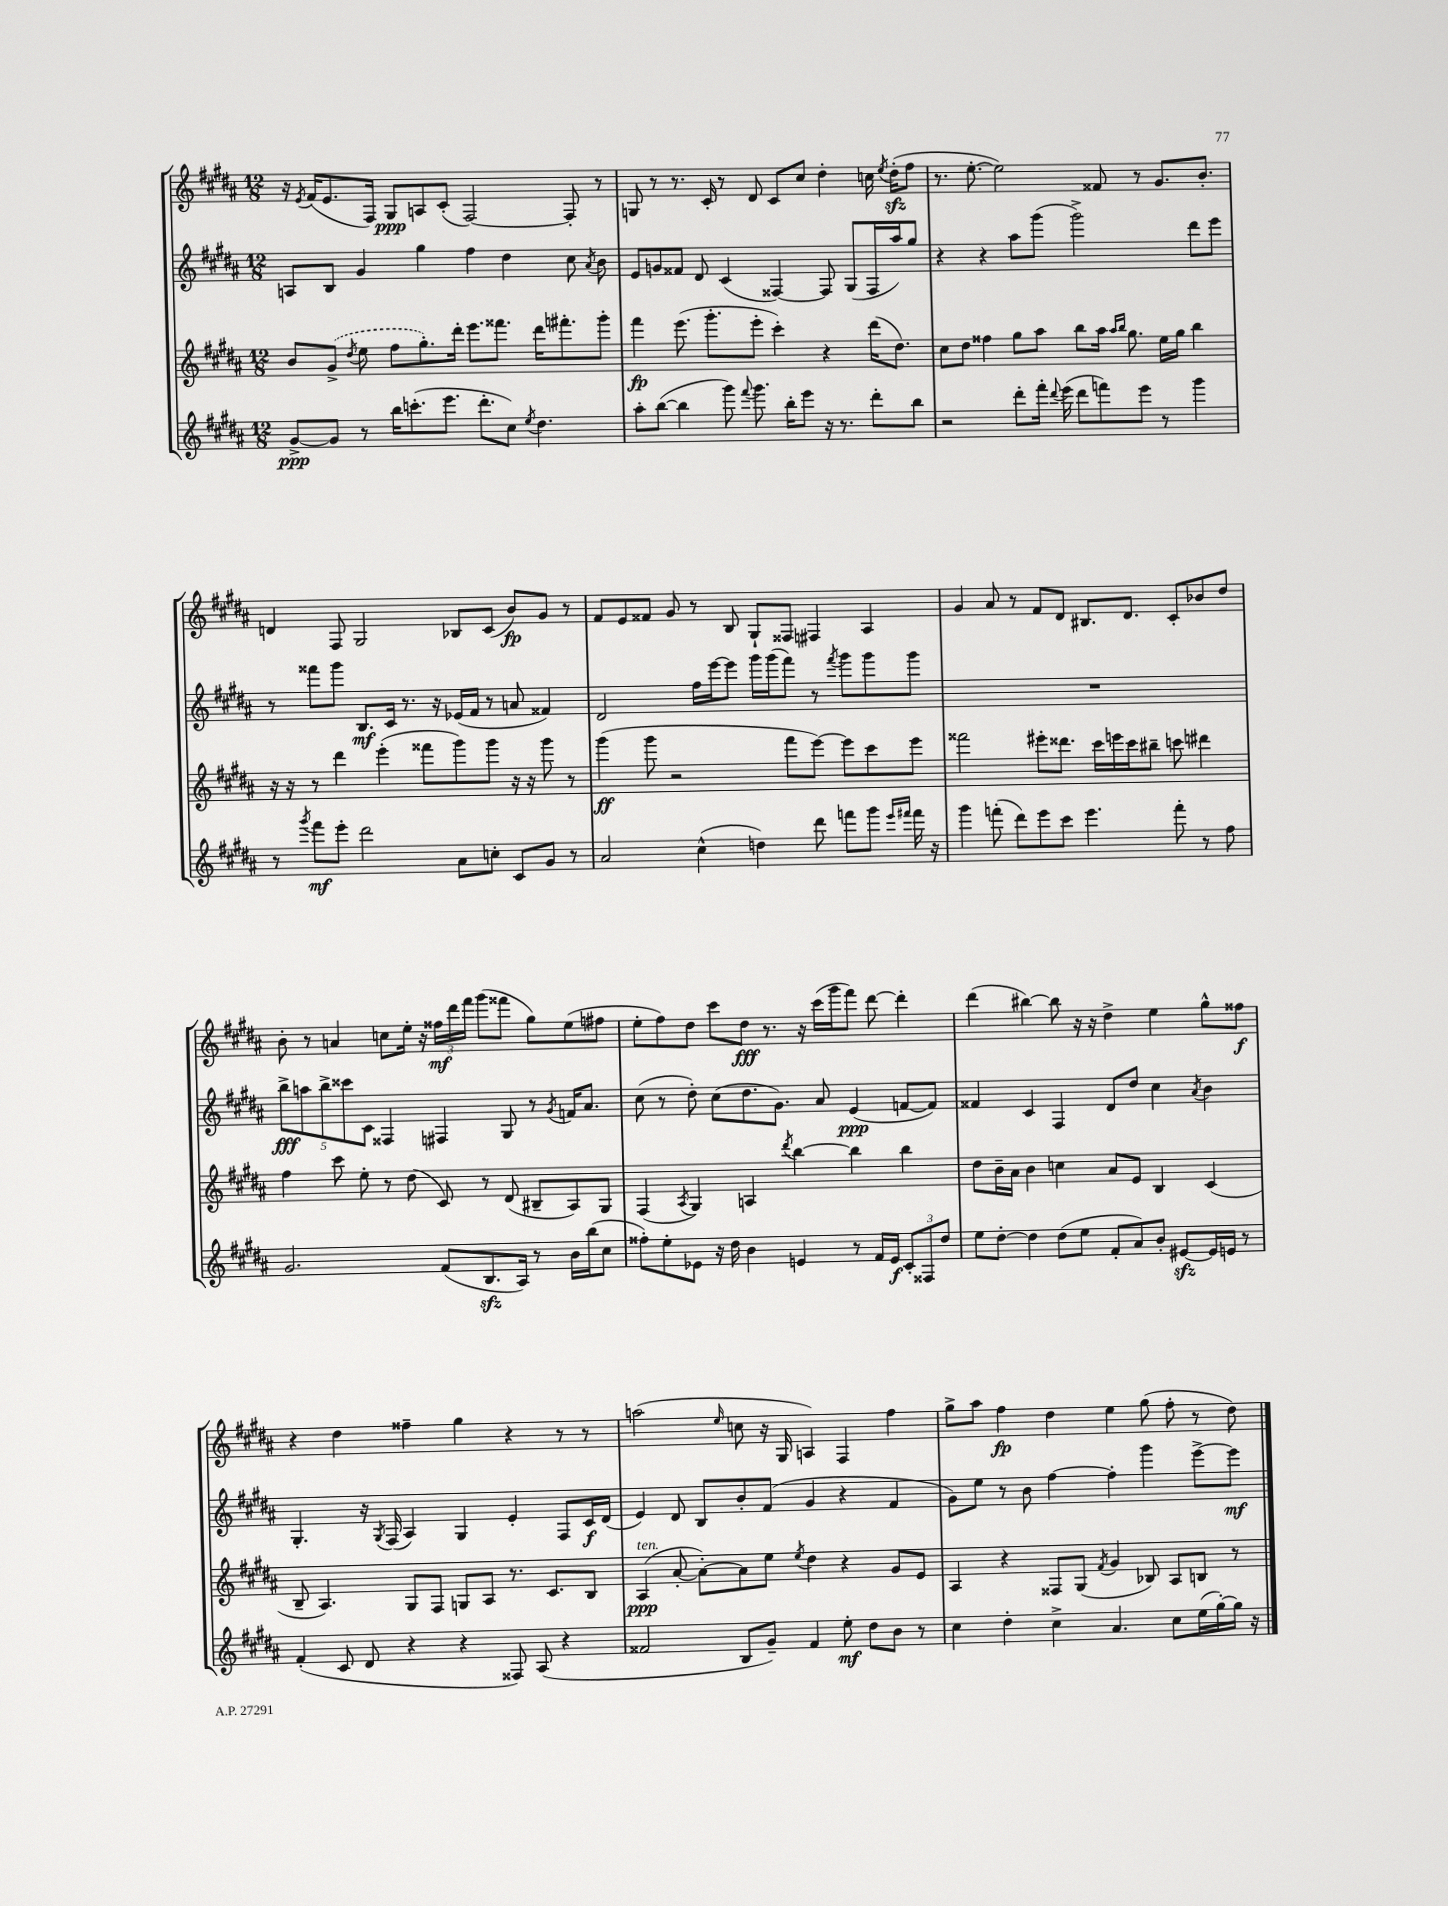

**kern	**dynam	**kern	**dynam	**kern	**dynam	**kern	**dynam
*part4	*part4	*part3	*part3	*part2	*part2	*part1	*part1
*staff4	*staff4	*staff3	*staff3	*staff2	*staff2	*staff1	*staff1
*clefG2	*	*clefG2	*	*clefG2	*	*clefG2	*
*k[f#c#g#d#a#]	*	*k[f#c#g#d#a#]	*	*k[f#c#g#d#a#]	*	*k[f#c#g#d#a#]	*
*M12/8	*	*M12/8	*	*M12/8	*	*M12/8	*
=123	=123	=123	=123	=123	=123	=123	=123
[8g#^/L	ppp	8b/L	.	8An/L	.	16r	.
.	.	.	.	.	.	8qe/	.
.	.	.	.	.	.	(16f#/KL	.
8g#/J]	.	(8g#^/J	.	8B/J	.	8.e/	.
.	.	8qdd#/	.	.	.	.	.
8r	.	8ee\	.	4g#/	.	.	.
.	.	.	.	.	.	16F#/Jk)	.
16bb\KL	.	8ff#\L	.	.	.	8G#/L	ppp
(8.cccn'\	.	.	.	.	.	.	.
.	.	8.gg#'\)	.	4gg#\	.	8An/	.
8.eee\J	.	.	.	.	.	(8c#'/J	.
.	.	16ddd#'\Jk	.	.	.	.	.
.	.	8.eee\L	.	4ff#\	.	[2F#/)	.
8.ddd#'\L	.	.	.	.	.	.	.
.	.	8.fff##X\J	.	.	.	.	.
8cc#\J)	.	.	.	4dd#\	.	.	.
8qee/	.	.	.	.	.	.	.
4.dd#\	.	16ddd#\KL	.	.	.	.	.
.	.	8.fff#X'\	.	.	.	.	.
.	.	.	.	8cc#\	.	8F#'/]	.
.	.	.	.	8qa#/	.	.	.
.	.	8ggg#'\J	.	8b\	.	8r	.
=124	=124	=124	=124	=124	=124	=124	=124
8aa#'\L	.	4fff#\	fp	8e/L	.	8Gn/	.
([8bb\J	.	.	.	8gn/	.	8r	.
4bb\]	.	(8.eee\	.	8f##X/J	.	8.r	.
.	.	.	.	8d#/	.	.	.
.	.	8.ggg#'\L	.	.	.	16c#'/	.
8ggg#\)	.	.	.	(4c#/	.	8r	.
8qqfff#/	.	.	.	.	.	.	.
8.ggg#\	.	8eee'\J	.	.	.	8d#/	.
.	.	4ccc#'\)	.	[4F##X/)	.	8c#/L	.
16bb'\KL	.	.	.	.	.	.	.
8eee\J	.	.	.	.	.	8cc#/J	.
16r	.	4r	.	8F##/]	.	4dd#'\	.
8.r	.	.	.	.	.	.	.
.	.	.	.	(8G#/L	.	.	.
8ddd#'\L	.	(16ddd#\KL	.	16F##/L	.	16ccn\	.
.	.	.	.	.	.	8qee/	.
.	.	8.dd#\J)	.	16aa#/J)	.	(16dd#zz'\KL	.
8bb\J	.	.	.	8gg#/J	.	8ff#\J	.
=125	=125	=125	=125	=125	=125	=125	=125
2r	.	8cc#\L	.	4r	.	8.r	.
.	.	8dd#\J	.	.	.	.	.
.	.	.	.	.	.	[8.ee'\	.
.	.	4ff##X\	.	4r	.	.	.
.	.	.	.	.	.	2ee\])	.
8ddd#'\L	.	8gg#\L	.	8aa#\L	.	.	.
16fff#'\Jk	.	8aa#\J	.	(8ggg#\J	.	.	.
8qqddd#/	.	.	.	.	.	.	.
(16eee\	.	.	.	.	.	.	.
8ddd#\L	.	8bb\L	.	2ggg#^\)	.	.	.
8fffn\)	.	16aa#\Jk	.	.	.	8f##X/	.
.	.	16qqaa#/LL	.	.	.	.	.
.	.	16qqbb/JJ	.	.	.	.	.
.	.	8.gg#\	.	.	.	.	.
8eee\J	.	.	.	.	.	8r	.
8r	.	16ee\LL	.	.	.	8.g#/L	.
.	.	16gg#\JJ	.	.	.	.	.
4ggg#\	.	4bb\	.	8ddd#\L	.	.	.
.	.	.	.	.	.	8.b'/J	.
.	.	.	.	8eee\J	.	.	.
!!LO:LB:g=z
=126	=126	=126	=126	=126	=126	=126	=126
8r	.	16r	.	8r	.	4dn/	.
.	.	16r	.	.	.	.	.
8qggg#/	.	.	.	.	.	.	.
8fff#\L	mf	8r	.	8fff##X\L	.	.	.
8eee'\J	.	4ddd#\	.	8ggg#\J	.	8F#/	.
2ddd#\	.	.	.	8.B/L	mf	2G#/	.
.	.	(4eee'\	.	.	.	.	.
.	.	.	.	16c#/Jk	.	.	.
.	.	.	.	8.r	.	.	.
.	.	8fff##X\L	.	.	.	.	.
.	.	.	.	16r	.	.	.
8a#\L	.	8ggg#\)	.	(16e-X/LL	.	8B-X/L	.
.	.	.	.	16f#/JJ	.	.	.
8ccn'\J	.	8ggg#\J	.	8r	.	(8c#/J	.
8c#/L	.	16r	.	8an/	.	8b/L)	fp
.	.	16r	.	.	.	.	.
8g#/J	.	8ggg#\	.	4f##X/)	.	8g#/J	.
8r	.	8r	.	.	.	8r	.
=127	=127	=127	=127	=127	=127	=127	=127
2a#/	.	(4ggg#\	ff	2d#/	.	8f#/L	.
.	.	.	.	.	.	8e/	.
.	.	8ggg#\	.	.	.	8f##X/J	.
.	.	2r	.	.	.	8g#/	.
(4cc#^^\	.	.	.	16ff#\LL	.	8r	.
.	.	.	.	[16eee\J	.	.	.
.	.	.	.	8eee\J]	.	8B/	.
4ddn\)	.	.	.	16ggg#\LL	.	8G#`/L	.
.	.	.	.	(16ggg#\J	.	.	.
.	.	8fff#\L	.	8fff#\J)	.	8F##X/J	.
8ddd#\	.	[8eee\J)	.	8r	.	4F#X/	.
.	.	.	.	8qfff#/	.	.	.
8fffn\L	.	8eee\L]	.	8ggg#\L	.	.	.
8ggg#\J	.	8ccc#\	.	8ggg#\	.	4A#/	.
16qqeee/LL	.	.	.	.	.	.	.
16qqfff#X/JJ	.	.	.	.	.	.	.
16fff#\	.	8eee\J	.	8ggg#\J	.	.	.
16r	.	.	.	.	.	.	.
=128	=128	=128	=128	=128	=128	=128	=128
4ggg#\	.	2fff##X\	.	1.r	.	4g#/	.
(8fffn'\	.	.	.	.	.	8a#/	.
8ddd#\L)	.	.	.	.	.	8r	.
8eee\	.	8eee#X'\L	.	.	.	8f#/L	.
8ccc#\J	.	8.ddd##X\J	.	.	.	8d#/J	.
4.eee\	.	.	.	.	.	8.B#X/L	.
.	.	16ccc#\LL	.	.	.	.	.
.	.	16eeen\	.	.	.	.	.
.	.	16ccc#\J	.	.	.	8.d#/J	.
.	.	8bb#X~\J	.	.	.	.	.
8fff'\	.	8cccn\	.	.	.	8c#'/L	.
8r	.	4ddd#X\	.	.	.	8b-X/	.
8ff#\	.	.	.	.	.	8dd#/J	.
!!LO:LB:g=z
=129	=129	=129	=129	=129	=129	=129	=129
2.g#/	.	4ff#\	.	10bb^\L	fff	8b'\	.
.	.	.	.	10aan\	.	.	.
.	.	.	.	.	.	8r	.
.	.	.	.	10bb^\	.	.	.
.	.	8ccc#\	.	.	.	4an/	.
.	.	.	.	10ccc##X\	.	.	.
.	.	8ee'\	.	.	.	.	.
.	.	.	.	10c#\J	.	.	.
.	.	8r	.	4F##X/	.	8ccn\L	.
.	.	(8dd#\	.	.	.	16ee'\Jk	.
.	.	.	.	.	.	16r	.
(8f#/L	.	8c#/)	.	4F#X/	.	24ff##X\LL	mf
.	.	.	.	.	.	24ddd#\	.
.	.	.	.	.	.	24fff#\JJ	.
8.Bzz/	.	8r	.	.	.	(8ggg#\L	.
.	.	(8d#/	.	8G#/	.	8fff##X\J	.
16A#/Jk)	.	.	.	.	.	.	.
8r	.	8B#X~/L	.	8r	.	8gg#\L)	.
.	.	.	.	8qg#/	.	.	.
16b\LL	.	8A#/)	.	16fn/KL	.	(8ee\	.
(16bb\J	.	.	.	8.a#/J	.	.	.
8cc#\J	.	8G#/J	.	.	.	8ff#X\J	.
=130	=130	=130	=130	=130	=130	=130	=130
8ff##X'\L)	.	(4F#/	.	(8cc#\	.	8ee'\L	.
8ee'\	.	.	.	8r	.	8ff#\)	.
.	.	8qA#/	.	.	.	.	.
8e-X\J	.	4G#/)	.	8dd#'\)	.	8dd#\J	.
16r	.	.	.	(8cc#\L	.	8ccc#\L	.
16dd#\	.	.	.	.	.	.	.
4b\	.	4An/	.	8.dd#\	.	8dd#\J	fff
.	.	.	.	.	.	8.r	.
.	.	.	.	8.g#\J)	.	.	.
.	.	8qddd#/	.	.	.	.	.
4en/	.	[4bb\	.	.	.	.	.
.	.	.	.	.	.	16r	.
.	.	.	.	8a#/	.	(16ccc#\LL	.
.	.	.	.	.	.	16ggg#\J	.
8r	.	4bb\]	.	(4e/	ppp	8fff#\J)	.
16f#/LL	.	.	.	.	.	[8ddd#\	.
16e/JJ	f	.	.	.	.	.	.
12c#'/L	.	4bb\	.	[8fn/L	.	4ddd#'\]	.
12F##X/	.	.	.	.	.	.	.
.	.	.	.	8f/J])	.	.	.
12dd#/J	.	.	.	.	.	.	.
=131	=131	=131	=131	=131	=131	=131	=131
8ee\L	.	8dd#\L	.	4f##X/	.	(4ddd#\	.
[8dd#'\J	.	16b~\L	.	.	.	.	.
.	.	16a#\JJ	.	.	.	.	.
4dd#\]	.	4b\	.	4c#/	.	[4bb#X\)	.
(8dd#\L	.	4ccn\	.	4F#/	.	8bb#\]	.
8ee\J	.	.	.	.	.	16r	.
.	.	.	.	.	.	16r	.
8f#'/L	.	8a#/L	.	8d#/L	.	4dd#^\	.
8a#/)	.	8e/J	.	8dd#/J	.	.	.
8b'/J	.	4B/	.	4cc#\	.	4ee\	.
[8e#Xzz/L	.	.	.	.	.	.	.
.	.	.	.	8qa#/	.	.	.
16e#/L]	.	(4c#/	.	4b\	.	8gg#^^\L	.
16en/JJ	.	.	.	.	.	.	.
8r	.	.	.	.	.	8ff##X\J	f
!!LO:LB:g=z
=132	=132	=132	=132	=132	=132	=132	=132
(4f#'/	.	8B~/	.	4.G#'/	.	4r	.
.	.	4.A#/)	.	.	.	.	.
8c#/	.	.	.	.	.	4dd#\	.
8d#/	.	.	.	16r	.	.	.
.	.	.	.	8qG#/	.	.	.
.	.	.	.	(16F#/	.	.	.
4r	.	8G#/L	.	4A#/)	.	4ff##X~\	.
.	.	8F#/J	.	.	.	.	.
4r	.	8Gn/L	.	4G#/	.	4gg#\	.
.	.	8A#/J	.	.	.	.	.
8F##X/)	.	8.r	.	4e'/	.	4r	.
(8A#/	.	.	.	.	.	.	.
.	.	8.c#/L	.	.	.	.	.
4r	.	.	.	8F#/L	.	8r	.
.	.	8B/J	.	16c#/L	f	8r	.
.	.	.	.	(16d#/JJ	.	.	.
=133	=133	=133	=133	=133	=133	=133	=133
!	!	!LO:TX:a:i:t=ten.	!	!	!	!	!
2f##X/	.	(4A#/	ppp	4e/)	.	(2aan\	.
.	.	[8a#'/	.	8d#/	.	.	.
.	.	8a#'\L_)	.	8B/L	.	.	.
.	.	.	.	.	.	16qqee/	.
8B/L	.	8a#\]	.	8b'/	.	8ccn\	.
8g#~/J)	.	8ee\J	.	(8f#/J	.	16r	.
.	.	.	.	.	.	16G#/	.
.	.	8qee/	.	.	.	.	.
4f##/	.	4dd#\	.	4g#/	.	4An/)	.
8ee'\	mf	4r	.	4r	.	4F#/	.
8dd#\L	.	.	.	.	.	.	.
8b\J	.	8g#/L	.	4f#/	.	4ff#\	.
8r	.	8e/J	.	.	.	.	.
=134	=134	=134	=134	=134	=134	=134	=134
4cc#\	.	4A#/	.	8g#\L)	.	8gg#^\L	.
.	.	.	.	8ee\J	.	8aa#\J	.
4dd#'\	.	4r	.	8r	.	4ff#\	fp
.	.	.	.	8b\	.	.	.
4cc#^\	.	8F##X/L	.	[4ff#\	.	4dd#\	.
.	.	(8G#/J	.	.	.	.	.
.	.	8qf#/	.	.	.	.	.
4.a#/	.	4g#/	.	4ff#'\]	.	4ee\	.
.	.	8B-X/)	.	4ggg#\	.	(8gg#\	.
8cc#\L	.	8A#/L	.	.	.	8ff#'\	.
(16ee\L	.	8Bn/J	.	[8eee^\L	.	8r	.
[16gg#'\)	.	.	.	.	.	.	.
16gg#\JJ]	.	8r	.	8eee\J]	mf	8dd#\)	.
16r	.	.	.	.	.	.	.
==	==	==	==	==	==	==	==
*-	*-	*-	*-	*-	*-	*-	*-
